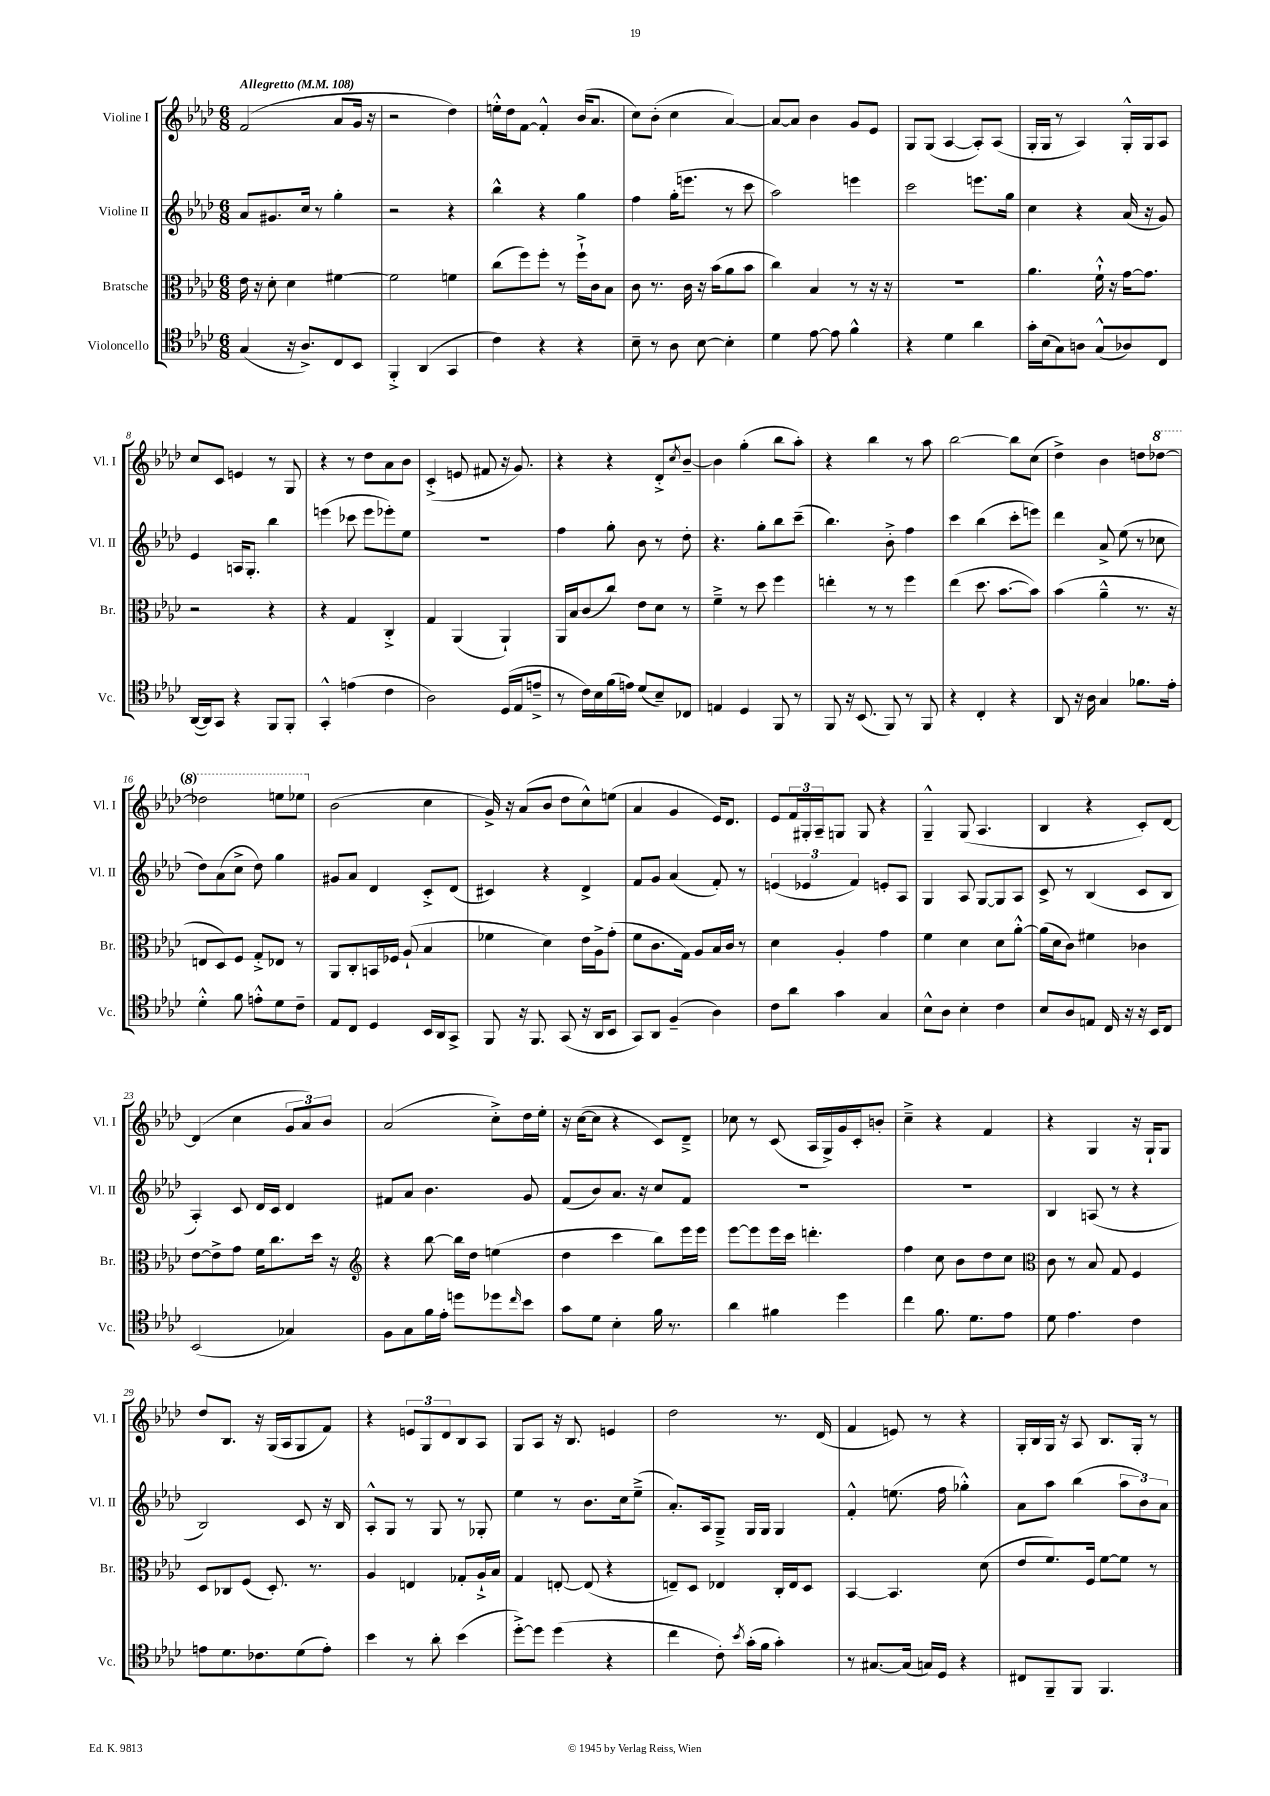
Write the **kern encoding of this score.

**kern	**kern	**kern	**kern
*staff4	*staff3	*staff2	*staff1
*clefC4	*clefC3	*clefG2	*clefG2
*k[b-e-a-d-]	*k[b-e-a-d-]	*k[b-e-a-d-]	*k[b-e-a-d-]
*M6/8	*M6/8	*M6/8	*M6/8
*MM108	*MM108	*MM108	*MM108
(4G	16e-	8a-	(2f
.	16r	.	.
.	8d-'	8.g#	.
16r	4d-	.	.
8.A-^)	.	16cc	.
.	.	8r	.
8C	[4f#	4gg'	8a-
8BB-	.	.	16g
.	.	.	16r
=	=	=	=
4FF'^	2f#]	2r	2r
(4AA-	.	.	.
4GG	4f	4r	4dd-)
=	=	=	=
4c)	(8cc	4bb-^^	16ee'^^
.	.	.	16dd-
.	8ff)	.	[8f
4r	8ff'	4r	4f'^^]
.	8r	.	.
4r	16ff`^	4gg	(16b-
.	16c	.	8.a-
.	8B-	.	.
=	=	=	=
8B-~	8c	4ff	8cc)
8r	8.r	.	(8b-'
8A-	.	(16gg'	4cc
.	16c	8.eee	.
[8B-	16r	.	.
.	(16b-	.	.
4B-']	8a-	8r	[4a-)
.	8b-	8ccc	.
=	=	=	=
4d-	4cc)	2aa-)	8a-_
.	.	.	8a-]
[8e-	4B-	.	4b-
8e-]	.	.	.
4f^^	8r	4eee	8g
.	16r	.	8e-
.	16r	.	.
=	=	=	=
4r	2.r	2ccc	8G
.	.	.	(8G
4d-	.	.	[4A-
4a-	.	8.eee	8A-'])
.	.	.	(8A-
.	.	16gg	.
=	=	=	=
16g'	4.a-	4cc	16G'
(16B-	.	.	16G
8G)	.	.	8r
8A	.	4r	4A-)
(8G^^	16f`^^	.	.
.	16r	.	.
8A-)	[16g	(16a-	16G'^^
.	8.g]	16r	16G
8C	.	8g)	8A-
=	=	=	=
([16AA-	2r	4e-	8cc
16AA-])	.	.	.
8GG	.	.	8c
4r	.	16A	4e
.	.	8.G'	.
8FF	4r	4bb-	8r
8FF'	.	.	8G
=	=	=	=
4GG'^^	4r	(4eee	4r
(4e	4G	8ccc-	8r
.	.	8eee	8dd-
4c	4C'^	8eee-')	8a-
.	.	8ee-	8b-
=	=	=	=
2A-)	4G	2.r	(4c'^
.	(4AA-	.	8e
.	.	.	8f#
(16D-	4AA-`)	.	16r
16E-	.	.	8.g)
8e~^	.	.	.
=	=	=	=
8r	16AA-	4ff	4r
.	16B-	.	.
16c)	(8c	.	.
16B-	.	.	.
(16f	8cc)	8gg'	4r
16e)	.	.	.
(8d-	8e-	8b-	.
8B-~)	8d-	8r	8d-'^
.	.	.	8qcc
8C-	8r	8dd-'	[8b-~
=	=	=	=
4E	4f~^	4.r	4b-]
4D-	8r	.	(4gg'
.	8dd-	8gg'	.
8FF	4ff	8bb-	8bb-
8r	.	(8ccc~	8aa-')
=	=	=	=
8FF	4ee'	4.bb-)	4r
16r	.	.	.
(8.BB-	.	.	.
.	8r	.	4bb-
8FF)	8r	8b-'^	.
8r	4ff	4ff	8r
8FF	.	.	8aa-
=	=	=	=
4r	(4ee-	4ccc	[2bb-
4C'	8.dd-	(4bb-	.
.	[8.b-	.	.
4r	.	8ccc'	8bb-]
.	8b-])	8eee)	(8cc
=	=	=	=
8AA-	(4b-	4ddd-	4dd-^)
16r	.	.	.
16A-	.	.	.
4G	4a-~^^	8a-^	4b-
.	.	(8ee-	.
8.f-	8.r	8r	8dd
.	.	8cc-	[8ddd-
16e-'	16r	.	.
=	=	=	=
4d-'^^	8E	8dd-)	2ddd-]
.	8D-)	(8a-	.
8f	8F	8cc^	.
8e'^^	8G'^	8dd-)	.
8d-	8E-	4gg	8eee
8c~	8r	.	8eee-
=	=	=	=
8E-	8AA-	8g#	(2b-
8C	8C'	8a-	.
4D-	16BB	4d-	.
.	16F-	.	.
.	(8A-`	.	.
16BB-	4B-	8c'^	4cc
16AA-	.	.	.
8GG^	.	(8d-	.
=	=	=	=
8FF	4f-	4c#)	16g^)
.	.	.	16r
16r	.	.	(8a-
8.FF	.	.	.
.	4d-)	4r	8b-
(8GG	.	.	8dd-
16r	16e-	4d-^	8cc^^)
16AA-	16A-^	.	.
8BB-	(8g'	.	(8ee
=	=	=	=
8GG)	8f	8f	4a-
8AA-	8.c	8g	.
(4F~	.	(4a-	4g
.	16G)	.	.
.	8A-	.	.
4A-)	16B-	8f')	16e-)
.	16c	.	8.d-
.	8r	8r	.
=	=	=	=
8c	4d-	(6e	8e-
8a-	.	.	24f
.	.	6e-	24G#'
.	.	.	24A-~
4g	4A-'	.	8G
.	.	6f)	.
.	.	.	8G
4G	4g	8e'	4r
.	.	8A-	.
=	=	=	=
8B-^^	4f	4G	4G~^^
8A-	.	.	.
4B-'	4d-	8A-	(8G
.	.	[8G	4.A-
4c	8d-	8G]	.
.	[8a-'^^	8A-	.
=	=	=	=
8B-	(16a-]	8c^	4B-
.	16d-	.	.
8A-	8c)	8r	.
8E	4f#	(4B-	4r
16C	.	.	.
16r	.	.	.
16r	4c-	8c	8c')
16BB-	.	.	.
8C	.	8B-	[8d-
=	=	=	=
(2BB-	[8e-	4A-')	(4d-]
.	8e-^]	.	.
.	8g	8c	4cc
.	16f	16d-	.
.	8.cc	16c	.
4G-)	.	4d-	12g
.	.	.	12a-)
.	16dd-	.	.
.	.	.	12b-
.	16r	.	.
=	=	=	=
*	*clefG2	*	*
8F	4r	8f#	(2a-
8G	.	8a-	.
16f	[8bb-	4.b-	.
16e-'	.	.	.
8dd	16bb-]	.	.
.	16dd-	.	.
8dd-	(4ee	.	8cc'^)
16qqcc	.	.	.
8b-	.	8g	16dd-
.	.	.	16ee-'
=	=	=	=
8g	4dd-	(8f	16r
.	.	.	([16cc
8d-	.	8b-)	8cc]
4B-'	4ccc	8.a-	4r
.	.	16r	.
16f	8bb-)	8cc	8c)
8.r	.	.	.
.	16eee-	8f	8d-~^
.	16eee-	.	.
=	=	=	=
4a-	[8eee-	2.r	8cc-
.	8eee-]	.	8r
4f#	16eee-	.	(8c
.	16ccc	.	.
.	4.ddd'	.	16A-
.	.	.	16G^)
4dd-	.	.	16g
.	.	.	16c'
.	.	.	8b'
=	=	=	=
4cc	4ff	2.r	4cc~^
8.f	8cc	.	4r
.	8b-	.	.
8.d-	.	.	.
.	8dd-	.	4f
8e-	8cc	.	.
=	=	=	=
*	*clefC3	*	*
8d-	8c	4B-	4r
4.e-	8r	.	.
.	8B-	(8A	4G
.	8G	8r	.
4c	4F	4r	16r
.	.	.	16G`
.	.	.	8G
=	=	=	=
8e	8D-	2B-)	8dd-
8.d-	8C-	.	8.B-
.	(8F	.	.
8.c-	.	.	16r
.	8.D-')	.	(16G
.	.	.	16A-
(8d-	.	8c	8G
.	8.r	.	.
8e')	.	16r	8f)
.	.	16B-	.
=	=	=	=
4b-	4A-	8A-'^^	4r
.	.	8G	.
8r	4E	8r	12e
.	.	.	12G
8a-'	.	8G	.
.	.	.	12d-
(4b-	8G-'	8r	8B-
.	16A-`^	8G-'	8A-
.	16B-	.	.
=	=	=	=
[8dd-'^)	4G	4ee-	8G
8dd-]	.	.	8A-
(4dd-	[8E'	8r	16r
.	.	.	8.B-
.	(8E]	8.b-	.
4r	4r	.	4e
.	.	16cc	.
.	.	(8ee-~^	.
=	=	=	=
4cc	8E~)	8.a-')	2dd-
.	8D-	.	.
.	.	16A-	.
8c')	4E-	8G~^	.
8qb-	.	.	.
(16g'	.	16G	.
16f	.	16G	.
4g')	16C'	4G	8.r
.	16E-	.	.
.	8D-	.	.
.	.	.	(16d-
=	=	=	=
8r	[4BB-	4f'^^	4f
[8.G#	.	.	.
.	4.BB-]	(8.ee	8e)
(16G#]	.	.	.
16G)	.	.	8r
16D-	.	16ff	.
4r	.	4gg-'^^)	4r
.	(8d-	.	.
=	=	=	=
8C#	8e-	8a-	16G'
.	.	.	16B-
8FF~	8.f)	8aa-	16G
.	.	.	16r
8FF	.	(4bb-	8A-
.	16F	.	.
4.FF	[8f	.	8.B-
.	8f]	12aa-	.
.	.	.	16G'
.	.	12b-)	.
.	8r	.	8r
.	.	12a-	.
==	==	==	==
*-	*-	*-	*-
